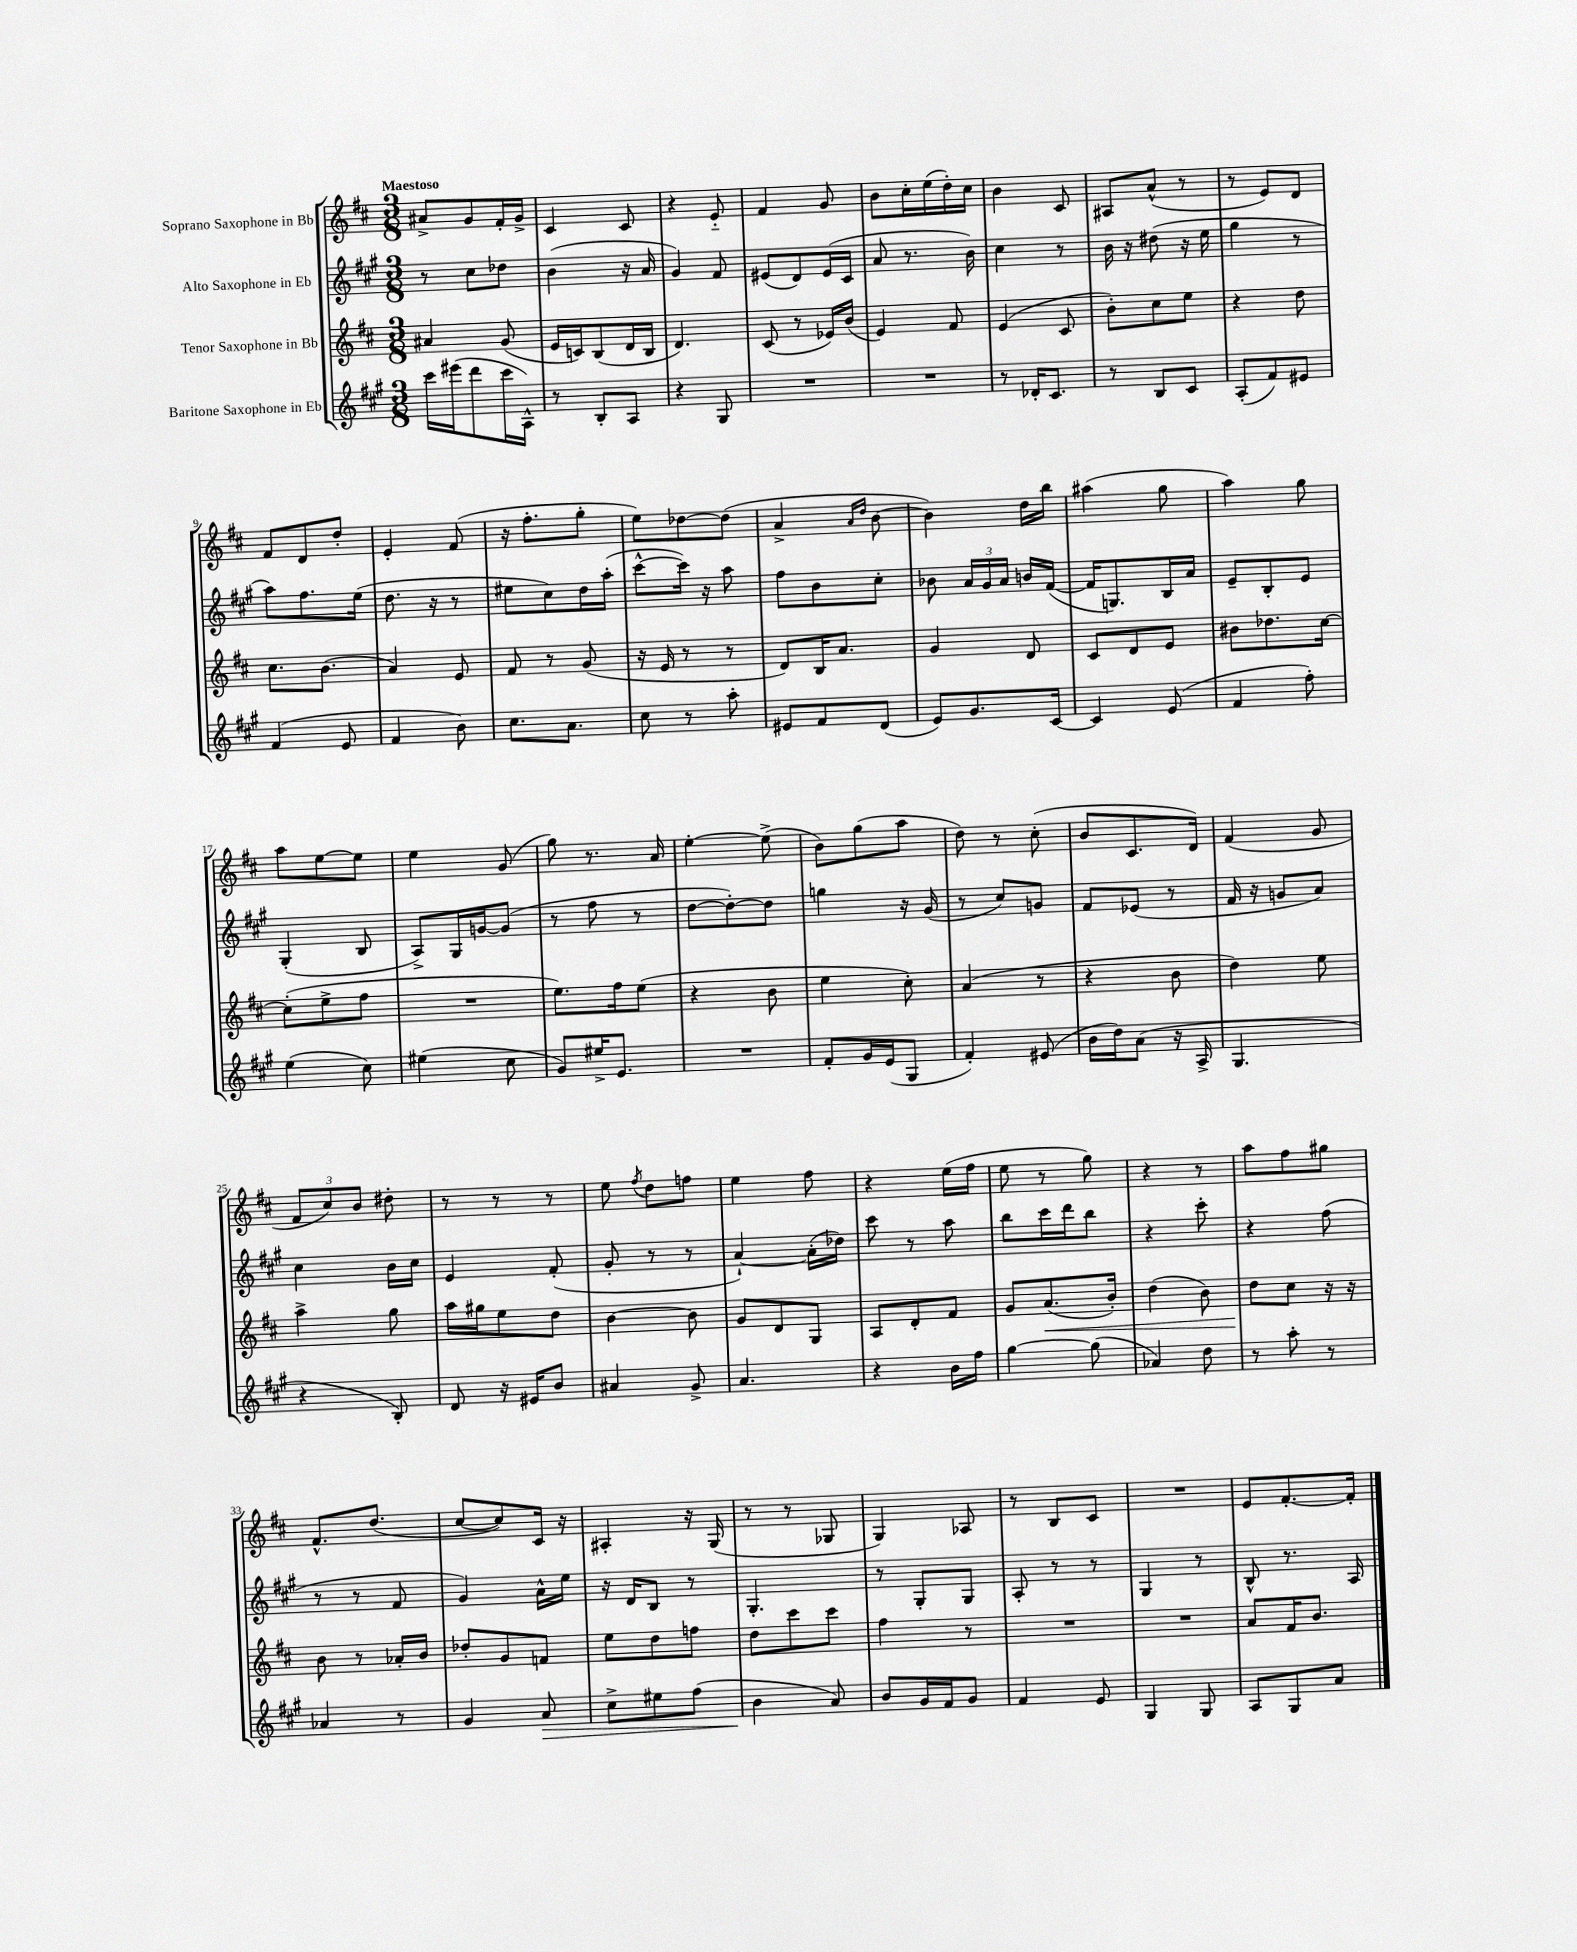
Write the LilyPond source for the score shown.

<<
\new StaffGroup <<
\new Staff = "s0" \with { instrumentName = "Soprano Saxophone in Bb" } {
    \clef treble \key d \major \numericTimeSignature \time 3/8 \tempo "Maestoso"
    \autoBeamOff ais'8[-> g'8 fis'16-. g'16]-> |
    cis'4 cis'8 |
    r4 e'8-_ |
    fis'4 g'8 |
    b'8[ cis''16-. e''16( d''16-.) cis''16] |
    b'4 cis'8 |
    ais8[ a'8]-^( r8 |
    r8 e'8[) d'8] |
    fis'8[ d'8 d''8]-. |
    e'4-. fis'8( |
    r16 fis''8.[-. g''8]-. |
    e''8[) des''8~ des''8]( |
    a'4-> \grace { a'16[ d''16] } b'8~ |
    b'4) d''16[ b''16] |
    ais''4( g''8 |
    a''4) g''8 |
    a''8[ e''8~ e''8] |
    e''4 g'8( |
    g''8) r8. a'16 |
    e''4~-. e''8->( |
    b'8[) g''8( a''8] |
    d''8) r8 cis''8-.( |
    b'8[ cis'8. d'16]) |
    fis'4( g'8 |
    \tuplet 3/2 { fis'8[ cis''8) b'8] } dis''8-. |
    r8 r8 r8 |
    e''8 \acciaccatura { fis''8 } d''8[ f''8] |
    e''4 fis''8 |
    r4 e''16[( fis''16] |
    e''8 r8 g''8) |
    r4 r8 |
    a''8[ fis''8 gis''8] |
    fis'8.[-^ d''8.]( |
    cis''8[~ cis''8) cis'16] r16 |
    ais4-. r16 g16( |
    r8 r8 ges8 |
    g4) aes8 |
    r8 b8[ cis'8] |
    R4. |
    e'8[ fis'8.~-. fis'16]-. \bar "|." |
}
\new Staff = "s1" \with { instrumentName = "Alto Saxophone in Eb" } {
    \clef treble \key a \major \numericTimeSignature \time 3/8
    \autoBeamOff r8 cis''8[ des''8] |
    b'4( r16 a'16 |
    gis'4) fis'8 |
    eis'8[( d'8) eis'16( cis'16] |
    a'8 r8. b'16) |
    cis''4 r8 |
    b'16 r16 dis''8( r16 e''16 |
    gis''4 r8 |
    a''8[) fis''8. e''16]( |
    d''8. r16 r8 |
    eis''8[ cis''8) d''16 a''16]-.( |
    cis'''8[~-^ cis'''16]) r16 a''8 |
    fis''8[ b'8 cis''8]-. |
    bes'8 \tuplet 3/2 { a'16[ gis'16 a'16] } b'16[ fis'16]~( |
    fis'16[ g8.) b16 a'16] |
    e'8[-- b8-. e'8] |
    gis4-.( b8 |
    a8[->) gis16 g'16~ g'8]( |
    r8 fis''8 r8 |
    d''8[~ d''8~-.) d''8] |
    g''4 r16 gis'16( |
    r8 cis''8[) g'8] |
    fis'8[ ees'8]( r8 |
    fis'16 r16 g'8[ a'8]) |
    cis''4 b'16[ cis''16] |
    e'4 fis'8-.( |
    gis'8-. r8 r8 |
    a'4~-!) a'16[-.( des''16]) |
    cis'''8 r8 a''8 |
    b''8[ cis'''16 d'''16 b''8] |
    r4 cis'''8-. |
    r4 fis''8( |
    r8 r8 fis'8 |
    gis'4) a'16[-^ e''16] |
    r16 d'16[ b8] r8 |
    gis4.-. |
    r8 gis8[-. gis8] |
    a8-. r8 r8 |
    gis4 r8 |
    b8-^ r8. a16 \bar "|." |
}
\new Staff = "s2" \with { instrumentName = "Tenor Saxophone in Bb" } {
    \clef treble \key d \major \numericTimeSignature \time 3/8
    \autoBeamOff ais'4 g'8( |
    e'16[ c'16) b8( d'16 b16] |
    d'4.) |
    cis'8( r8 ees'16[) b'16]( |
    e'4) fis'8 |
    e'4( cis'8 |
    b'8[-.) cis''8 e''8] |
    r4 d''8 |
    cis''8.[ b'8.]( |
    a'4) e'8 |
    fis'8 r8 g'8( |
    r16 e'16 r8 r8 |
    d'8[) b16 a'8.] |
    g'4 d'8 |
    cis'8[ d'8 e'8] |
    bis'8[ des''8. cis''16]~ |
    cis''8[-.( e''8-> fis''8] |
    R4. |
    e''8.[) fis''16 e''8]( |
    r4 b'8 |
    e''4 cis''8-.) |
    a'4( r8 |
    r4 b'8 |
    d''4) e''8 |
    a''4-> g''8 |
    a''16[ gis''16 e''8 d''8] |
    b'4~ b'8 |
    g'8[ d'8 g8] |
    a8[ d'8-. fis'8] |
    g'8[ a'8.\<( b'16]-.) |
    d''4( b'8) |
    d''8[\! cis''8] r16 r16 |
    b'8 r8 aes'16[-. b'16] |
    des''8[-. g'8 f'8] |
    e''8[ d''8 f''8] |
    d''8[ cis'''8 cis'''8] |
    fis''4 r8 |
    R4. |
    R4. |
    a'8[ fis'16 b'8.] \bar "|." |
}
\new Staff = "s3" \with { instrumentName = "Baritone Saxophone in Eb" } {
    \clef treble \key a \major \numericTimeSignature \time 3/8
    \autoBeamOff cis'''16[ eis'''16( d'''8 cis'''16 a16]-^) |
    r8 b8[-. a8] |
    r4 gis8 |
    R4. |
    R4. |
    r8 des'16[-. cis'8.] |
    r8 b8[ cis'8] |
    a8[-.( fis'8) eis'8] |
    fis'4( e'8 |
    fis'4 b'8) |
    cis''8.[ a'8.] |
    cis''8 r8 a''8-. |
    eis'8[ fis'8 d'8]( |
    e'8[) gis'8. cis'16]~ |
    cis'4 e'8( |
    fis'4 fis''8-.) |
    e''4( cis''8) |
    eis''4( cis''8 |
    gis'8[) eis''16-> e'8.] |
    R4. |
    fis'8[-. gis'16 e'16( gis8] |
    fis'4-.) eis'8( |
    b'16[ d''16) a'8]( r16 a16-> |
    gis4. |
    r4 b8-.) |
    d'8 r16 eis'16[ b'8] |
    ais'4 gis'8-> |
    a'4. |
    r4 b'16[ fis''16] |
    gis''4~ gis''8( |
    aes'4) d''8 |
    r8 a''8-. r8 |
    aes'4 r8 |
    gis'4 a'8\> |
    cis''8[-> eis''8 fis''8]( |
    b'4\! a'8) |
    b'8[ gis'16 fis'16 gis'8] |
    fis'4 e'8 |
    gis4 gis8 |
    a8[ gis8 a'8] \bar "|." |
}
>>
>>
